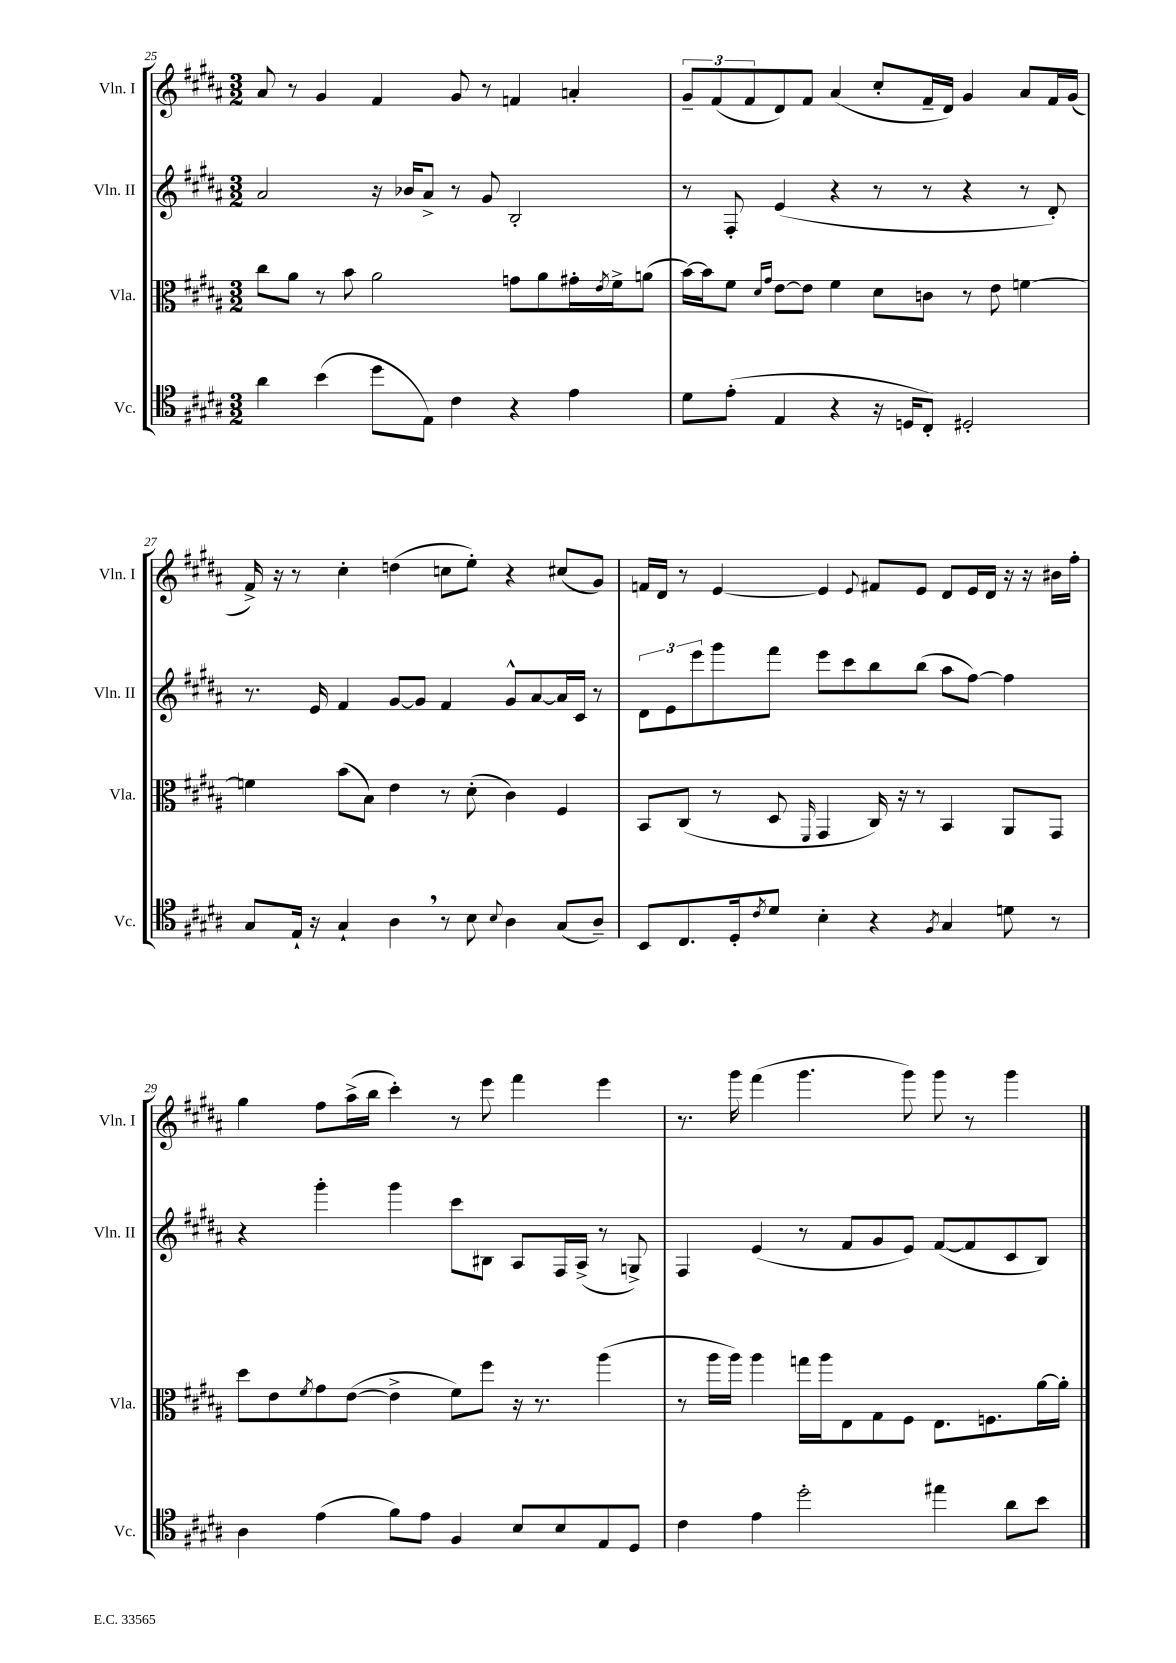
<<
\new StaffGroup <<
\new Staff = "s0" \with { instrumentName = "Vln. I" shortInstrumentName = "Vln. I" } {
    \clef treble \key b \major \numericTimeSignature \time 3/2
    ais'8 r8 gis'4 fis'4 gis'8 r8 f'4 a'4-. |
    \tuplet 3/2 { gis'8-- fis'8( fis'8 } dis'8) fis'8 ais'4( cis''8-. fis'16-- dis'16) gis'4 ais'8 fis'16 gis'16( |
    fis'16->) r16 r8 cis''4-. d''4( c''8 e''8-.) r4 cis''8( gis'8) |
    f'16 dis'16 r8 e'4~ e'4 \appoggiatura { e'8 } fis'8 e'8 dis'8 e'16 dis'16 r16 r16 bis'16 fis''16-. |
    gis''4 fis''8 ais''16->( b''16 cis'''4-.) r8 e'''8 fis'''4 e'''4 |
    r8. gis'''16 fis'''4( gis'''4. gis'''8) gis'''8 r8 gis'''4 \bar "|." |
}
\new Staff = "s1" \with { instrumentName = "Vln. II" shortInstrumentName = "Vln. II" } {
    \clef treble \key b \major \numericTimeSignature \time 3/2
    ais'2 r16 bes'16 ais'8-> r8 gis'8 b2-. |
    r8 fis8-. e'4( r4 r8 r8 r4 r8 dis'8-.) |
    r8. e'16 fis'4 gis'8~ gis'8 fis'4 gis'8-^ ais'8~ ais'16 cis'16 r8 |
    \tuplet 3/2 { dis'8 e'8 e'''8 } gis'''8 fis'''8 e'''8 cis'''8 b''8 b''8( ais''8 fis''8~) fis''4 |
    r4 gis'''4-. gis'''4 cis'''8 bis8 ais8 fis16 ais16->( r8 g8->) |
    fis4 e'4( r8 fis'8 gis'8 e'8) fis'8~( fis'8 cis'8 b8) \bar "|." |
}
\new Staff = "s2" \with { instrumentName = "Vla." shortInstrumentName = "Vla." } {
    \clef alto \key b \major \numericTimeSignature \time 3/2
    cis''8 ais'8 r8 b'8 ais'2 g'8 ais'8 gis'16-. \acciaccatura { e'8 } fis'16-> a'8( |
    b'16~) b'16 fis'8 \grace { dis'16 gis'16 } e'8~ e'8 fis'4 dis'8 c'8 r8 e'8 f'4~ |
    f'4 b'8( b8) e'4 r8 dis'8-.( cis'4) fis4 |
    b,8 cis8( r8 dis8 \grace { fis,16 } gis,4 cis16) r16 r8 b,4 ais,8 gis,8 |
    dis''8 e'8 \acciaccatura { fis'8 } gis'8 e'8~( e'4-> fis'8) fis''8 r16 r8. ais''4( |
    r8 ais''16 ais''16) ais''4 g''16 ais''16 e8 gis8 fis8 e8. f8. ais'16~ ais'16-. \bar "|." |
}
\new Staff = "s3" \with { instrumentName = "Vc." shortInstrumentName = "Vc." } {
    \clef tenor \key b \major \numericTimeSignature \time 3/2
    ais'4 b'4( dis''8 e8) cis'4 r4 e'4 |
    dis'8 e'8-.( e4 r4 r16 d16 cis8-.) dis2-. |
    gis8 e16-! r16 gis4-! ais4 \breathe r8 b8 \appoggiatura { b8 } ais4 gis8( ais8--) |
    b,8 cis8. dis16-. \acciaccatura { cis'8 } dis'8 b4-. r4 \acciaccatura { fis8 } gis4 d'8 r8 |
    ais4 e'4( fis'8) e'8 fis4 b8 b8 e8 dis8 |
    cis'4 e'4 dis''2-. eis''4 ais'8 b'8 \bar "|." |
}
>>
>>
\layout { \context { \Score currentBarNumber = #25 } }
